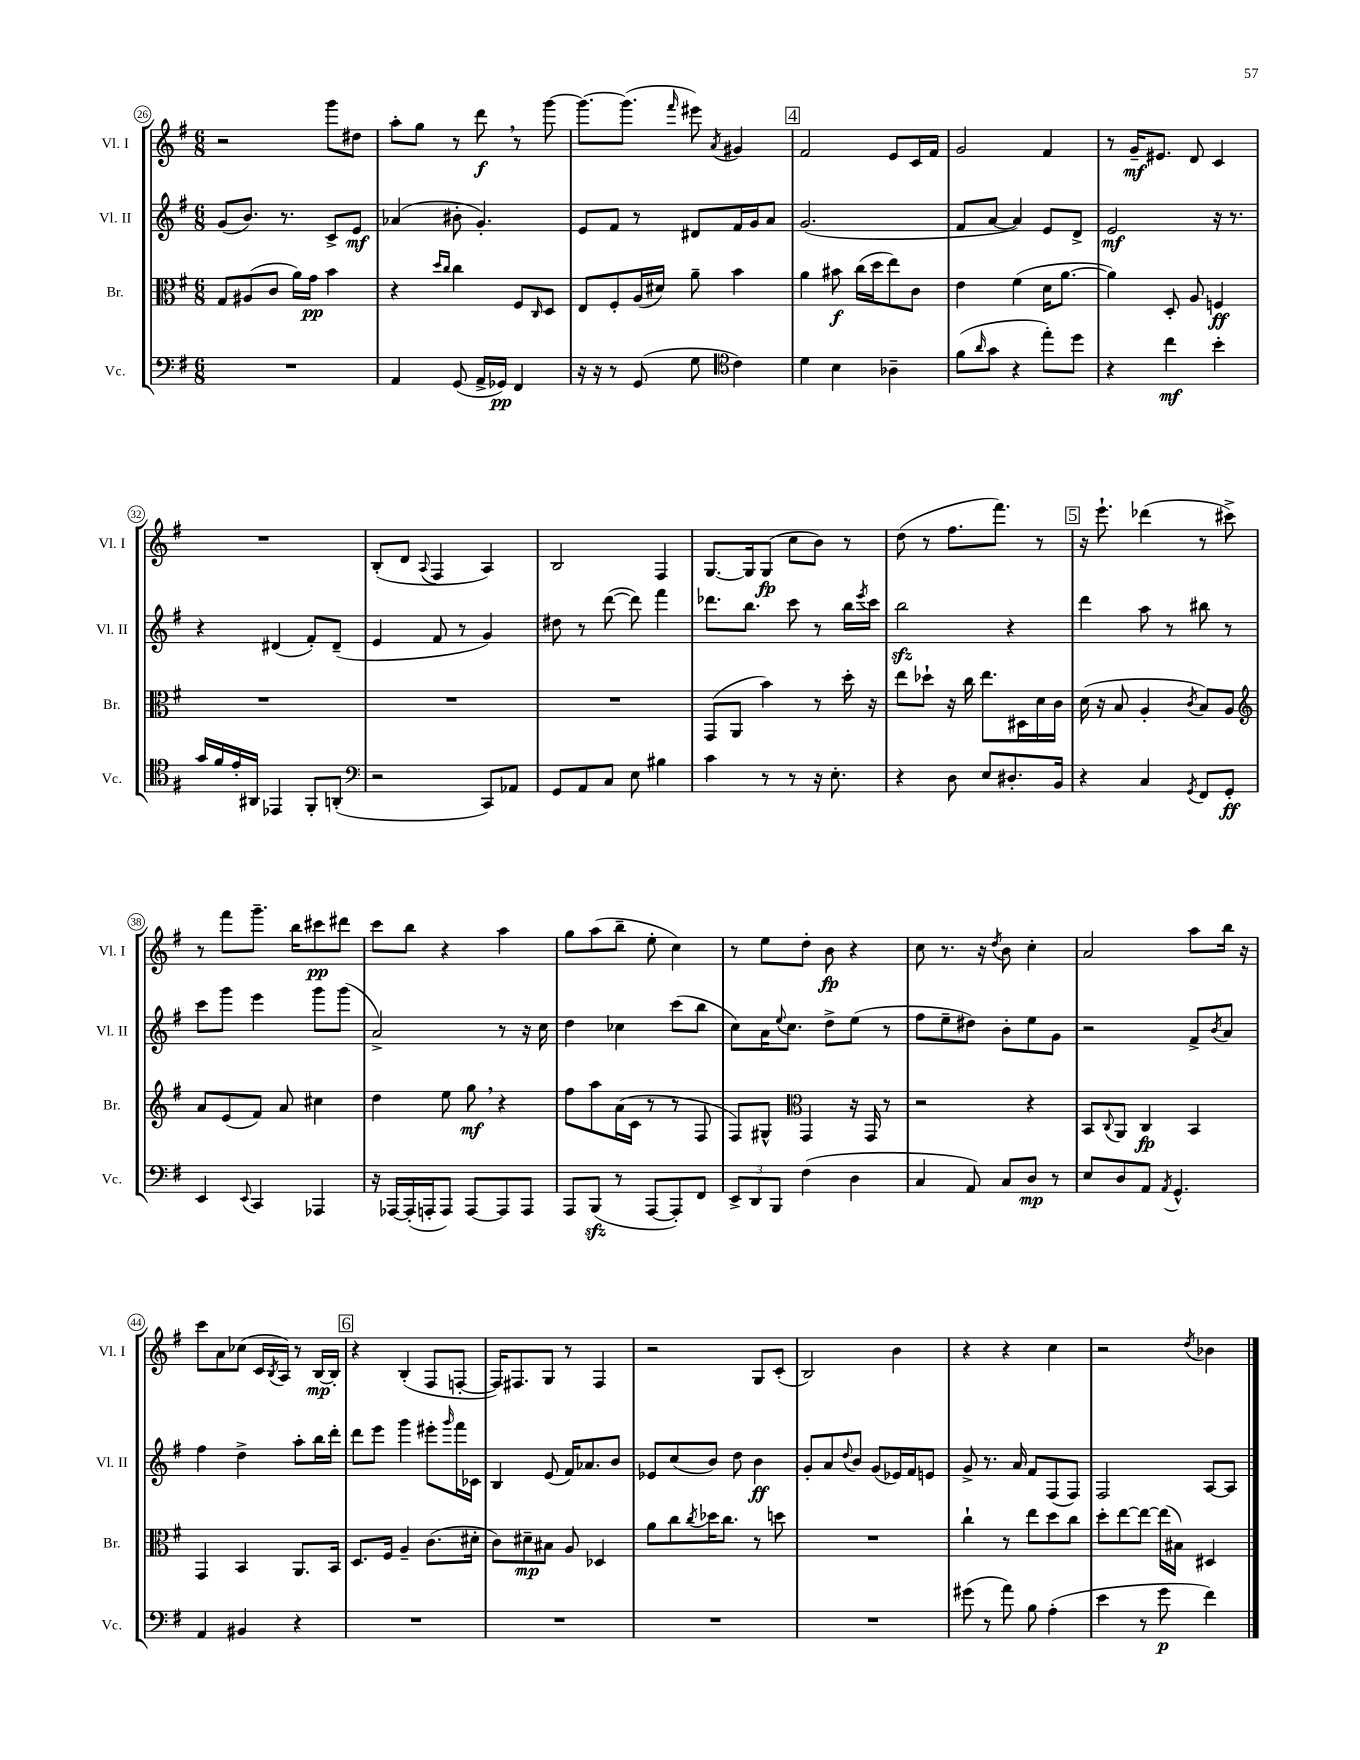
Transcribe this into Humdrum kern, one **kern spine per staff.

**kern	**dynam	**kern	**dynam	**kern	**dynam	**kern	**dynam
*part4	*part4	*part3	*part3	*part2	*part2	*part1	*part1
*staff4	*staff4	*staff3	*staff3	*staff2	*staff2	*staff1	*staff1
*I"Vc.	*	*I"Br.	*	*I"Vl. II	*	*I"Vl. I	*
*I'Vc.	*	*I'Br.	*	*I'Vl. II	*	*I'Vl. I	*
*clefF4	*	*clefC3	*	*clefG2	*	*clefG2	*
*k[f#]	*	*k[f#]	*	*k[f#]	*	*k[f#]	*
*M6/8	*	*M6/8	*	*M6/8	*	*M6/8	*
=26	=26	=26	=26	=26	=26	=26	=26
2.r	.	8G/L	.	(8g/L	.	2r	.
.	.	(8A#X/	.	8.b/J)	.	.	.
.	.	8c/J	.	.	.	.	.
.	.	.	.	8.r	.	.	.
.	.	16a\LL)	.	.	.	.	.
.	.	16g\JJ	pp	.	.	.	.
.	.	4b\	.	8c^/L	.	8ggg\L	.
.	.	.	.	8e/J	mf	8dd#X\J	.
=27	=27	=27	=27	=27	=27	=27	=27
4AA/	.	4r	.	(4a-X/	.	8aa'\L	.
.	.	.	.	.	.	8gg\J	.
.	.	16qqdd/LL	.	.	.	.	.
.	.	16qqcc/JJ	.	.	.	.	.
(8GG/	.	4cc\	.	8b#X'\	.	8r	.
16AA^/LL	.	.	.	4.g'/)	.	8ddd,\	f
16GG-X/JJ)	pp	.	.	.	.	.	.
4FF#/	.	8F#/L	.	.	.	8r	.
.	.	16qqC/	.	.	.	.	.
.	.	8D/J	.	.	.	[8ggg\	.
=28	=28	=28	=28	=28	=28	=28	=28
16r	.	8E/L	.	8e/L	.	8.ggg\L_	.
16r	.	.	.	.	.	.	.
8r	.	8F#'/	.	8f#/J	.	.	.
.	.	.	.	.	.	(8.ggg\J]	.
(8GG/	.	(16A/L	.	8r	.	.	.
.	.	16d#X/JJ)	.	.	.	.	.
.	.	.	.	.	.	16qqfff#/	.
8G\	.	8a~\	.	8d#X/L	.	8eee#X\)	.
*clefC4	*	*	*	*	*	*	*
.	.	.	.	.	.	8qa/	.
4c\)	.	4b\	.	16f#/L	.	4g#X/	.
.	.	.	.	16g/J	.	.	.
.	.	.	.	8a/J	.	.	.
!!LO:REH:place=s1:t=4
=29	=29	=29	=29	=29	=29	=29	=29
4d\	.	4a\	.	(2.g/	.	2f#/	.
4B\	.	8b#X\	f	.	.	.	.
.	.	(16cc\LL	.	.	.	.	.
.	.	16dd\J	.	.	.	.	.
4A-X~\	.	8ee\)	.	.	.	8e/L	.
.	.	8c\J	.	.	.	16c/L	.
.	.	.	.	.	.	16f#/JJ	.
=30	=30	=30	=30	=30	=30	=30	=30
(8f#\L	.	4e\	.	8f#/L	.	2g/	.
16qqa/	.	.	.	.	.	.	.
8g\J	.	.	.	[8a/J	.	.	.
4r	.	(4f#\	.	4a/])	.	.	.
8ee'\L)	.	16d\KL	.	8e/L	.	4f#/	.
.	.	[8.a\J	.	.	.	.	.
8dd\J	.	.	.	8d^/J	.	.	.
=31	=31	=31	=31	=31	=31	=31	=31
4r	.	4a\])	.	2e/	mf	8r	.
.	.	.	.	.	.	16g~/KL	mf
.	.	.	.	.	.	8.e#X/J	.
4cc\	mf	8D'/	.	.	.	.	.
.	.	8A/	.	.	.	8d/	.
4b'\	.	4Fn/	ff	16r	.	4c/	.
.	.	.	.	8.r	.	.	.
!!LO:LB:g=z
=32	=32	=32	=32	=32	=32	=32	=32
16g/LL	.	2.r	.	4r	.	2.r	.
16f#/	.	.	.	.	.	.	.
16e'/	.	.	.	.	.	.	.
16AA#X/JJ	.	.	.	.	.	.	.
4EE-X/	.	.	.	(4d#X/	.	.	.
8FF#'/L	.	.	.	8f#'/L)	.	.	.
(8AAn'/J	.	.	.	(8d#~/J	.	.	.
=33	=33	=33	=33	=33	=33	=33	=33
*clefF4	*	*	*	*	*	*	*
2r	.	2.r	.	4e/	.	(8B'/L	.
.	.	.	.	.	.	8d/J	.
.	.	.	.	.	.	8qqA/	.
.	.	.	.	8f#/	.	4F#/	.
.	.	.	.	8r	.	.	.
8CC/L)	.	.	.	4g/)	.	4A/)	.
8AA-X/J	.	.	.	.	.	.	.
=34	=34	=34	=34	=34	=34	=34	=34
8GG/L	.	2.r	.	8dd#X\	.	2B/	.
8AA/	.	.	.	8r	.	.	.
8C/J	.	.	.	([8ddd\	.	.	.
8E\	.	.	.	8ddd\])	.	.	.
4B#X\	.	.	.	4fff#\	.	4F#/	.
=35	=35	=35	=35	=35	=35	=35	=35
4c\	.	(8GG/L	.	8.ddd-X\L	.	[8.G/L	.
.	.	8AA/J	.	.	.	.	.
.	.	.	.	8.bb\J	.	16G/k]	.
8r	.	4b\)	.	.	.	(8G/J	fp
8r	.	.	.	8ccc\	.	8cc\L	.
16r	.	8r	.	8r	.	8b\J)	.
8.E'\	.	.	.	.	.	.	.
.	.	16dd'\	.	16bb\LL	.	8r	.
.	.	.	.	8qeee/	.	.	.
.	.	16r	.	16ccc\JJ	.	.	.
=36	=36	=36	=36	=36	=36	=36	=36
4r	.	8ee\L	.	2bbzz\	.	(8dd\	.
.	.	8dd-X`\J	.	.	.	8r	.
8D\	.	16r	.	.	.	8.ff#\L	.
.	.	16cc\	.	.	.	.	.
8E/L	.	8.ee\L	.	.	.	.	.
.	.	.	.	.	.	8.fff#\J)	.
8.D#X'/	.	.	.	4r	.	.	.
.	.	16D#X\L	.	.	.	.	.
.	.	16d\	.	.	.	8r	.
16BB/Jk	.	16c\JJ	.	.	.	.	.
!!LO:REH:place=s1:t=5
=37	=37	=37	=37	=37	=37	=37	=37
4r	.	(16d\	.	4ddd\	.	16r	.
.	.	16r	.	.	.	8.eee`\	.
.	.	8B/	.	.	.	.	.
4C/	.	4A'/	.	8aa\	.	(4ddd-X\	.
.	.	.	.	8r	.	.	.
8qGG/	.	8qc/	.	.	.	.	.
8FF#/L	.	8B/L)	.	8bb#X\	.	8r	.
8GG'/J	ff	8A/J	.	8r	.	8ccc#X^\)	.
!!LO:LB:g=z
=38	=38	=38	=38	=38	=38	=38	=38
*	*	*clefG2	*	*	*	*	*
4EE/	.	8a/L	.	8ccc\L	.	8r	.
.	.	(8e/	.	8ggg\J	.	8fff#\L	.
8qqEE/	.	.	.	.	.	.	.
4CC/	.	8f#/J)	.	4eee\	.	8.ggg~\J	.
.	.	8a/	.	.	.	.	.
.	.	.	.	.	.	16bb\KL	.
4AAA-X/	.	4cc#X\	.	8ggg\L	.	8ccc#X\	pp
.	.	.	.	(8ggg\J	.	8ddd#X\J	.
=39	=39	=39	=39	=39	=39	=39	=39
16r	.	4dd\	.	2a^/)	.	8ccc\L	.
[16AAA-X/LL	.	.	.	.	.	.	.
(16AAA-'/]	.	.	.	.	.	8bb\J	.
16AAAn'/J	.	.	.	.	.	.	.
8AAA/J)	.	8ee\	.	.	.	4r	.
[8AAA/L	.	8gg,\	mf	.	.	.	.
8AAA/]	.	4r	.	8r	.	4aa\	.
8AAA/J	.	.	.	16r	.	.	.
.	.	.	.	16cc\	.	.	.
=40	=40	=40	=40	=40	=40	=40	=40
8AAA/L	.	8ff#\L	.	4dd\	.	8gg\L	.
(8BBBzz/J	.	8aa\	.	.	.	(8aa\	.
8r	.	(16a\L	.	4cc-X\	.	8bb~\J	.
.	.	16c\JJ	.	.	.	.	.
[8AAA/L	.	8r	.	.	.	8ee'\	.
8AAA'/])	.	8r	.	(8ccc\L	.	4cc\)	.
8FF#/J	.	8F#/	.	8bb\J	.	.	.
=41	=41	=41	=41	=41	=41	=41	=41
12EE^/L	.	8F#/L)	.	8cc\L)	.	8r	.
12DD/	.	.	.	.	.	.	.
.	.	8G#X^^/J	.	16a\K	.	8ee\L	.
12BBB/J	.	.	.	.	.	.	.
.	.	.	.	8qqee/	.	.	.
.	.	.	.	8.cc\J	.	.	.
*	*	*clefC3	*	*	*	*	*
(4F#\	.	4GG/	.	.	.	8dd'\J	.
.	.	.	.	8dd^\L	.	8b\	fp
4D\	.	16r	.	(8ee\J	.	4r	.
.	.	16GG/	.	.	.	.	.
.	.	8r	.	8r	.	.	.
=42	=42	=42	=42	=42	=42	=42	=42
4C/	.	2r	.	8ff#\L	.	8cc\	.
.	.	.	.	8ee~\	.	8.r	.
8AA/)	.	.	.	8dd#X\J)	.	.	.
.	.	.	.	.	.	16r	.
.	.	.	.	.	.	8qdd/	.
8C/L	.	.	.	8b'\L	.	8b\	.
8D/J	mp	4r	.	8ee\	.	4cc'\	.
8r	.	.	.	8g\J	.	.	.
=43	=43	=43	=43	=43	=43	=43	=43
8E/L	.	8BB/L	.	2r	.	2a/	.
.	.	8qqC/	.	.	.	.	.
8D/	.	8AA/J	.	.	.	.	.
8AA/J	.	4C/	fp	.	.	.	.
8qAA/	.	.	.	.	.	.	.
4.GG^^/	.	.	.	.	.	.	.
.	.	4BB/	.	8f#^/L	.	8aa\L	.
.	.	.	.	8qb/	.	.	.
.	.	.	.	8a/J	.	16bb\Jk	.
.	.	.	.	.	.	16r	.
!!LO:LB:g=z
=44	=44	=44	=44	=44	=44	=44	=44
4AA/	.	4GG/	.	4ff#\	.	8ccc\L	.
.	.	.	.	.	.	8a\	.
4BB#X/	.	4BB/	.	4dd^\	.	(8cc-X\J	.
.	.	.	.	.	.	16c/LL	.
.	.	.	.	.	.	8qB/	.
.	.	.	.	.	.	16A/JJ)	.
4r	.	8.AA/L	.	8aa'\L	.	8r	.
.	.	.	.	16bb\L	.	[16B/LL	mp
.	.	16BB/Jk	.	16ddd'\JJ	.	16B'/JJ]	.
!!LO:REH:place=s1:t=6
=45	=45	=45	=45	=45	=45	=45	=45
2.r	.	8.D/L	.	8ddd\L	.	4r	.
.	.	.	.	8eee\J	.	.	.
.	.	16F#/Jk	.	.	.	.	.
.	.	4A~/	.	4ggg\	.	(4B'/	.
.	.	(8.c\L	.	8eee#X'\L	.	8F#/L	.
.	.	.	.	16qqggg/	.	.	.
.	.	.	.	16fff#\L	.	[8Fn'/J	.
.	.	16d#X'\Jk	.	16c-X\JJ	.	.	.
=46	=46	=46	=46	=46	=46	=46	=46
2.r	.	8c\L)	.	4B/	.	16F/KL])	.
.	.	.	.	.	.	8.F#X/	.
.	.	8d#X~\	mp	.	.	.	.
.	.	8B#X\J	.	(8e/	.	8G/J	.
.	.	8A/	.	16f#/KL)	.	8r	.
.	.	.	.	8.a-X/	.	.	.
.	.	4D-X/	.	.	.	4F#/	.
.	.	.	.	8b/J	.	.	.
=47	=47	=47	=47	=47	=47	=47	=47
2.r	.	8a\L	.	8e-X/L	.	2r	.
.	.	8cc\	.	(8cc/	.	.	.
.	.	8qcc/	.	.	.	.	.
.	.	16dd-X\K	.	8b/J)	.	.	.
.	.	8.cc\J	.	.	.	.	.
.	.	.	.	8dd\	.	.	.
.	.	8r	.	4b\	ff	8G/L	.
.	.	8ddn\	.	.	.	(8c'/J	.
=48	=48	=48	=48	=48	=48	=48	=48
2.r	.	2.r	.	8g'/L	.	2B/)	.
.	.	.	.	8a/	.	.	.
.	.	.	.	8qqdd/	.	.	.
.	.	.	.	8b/J	.	.	.
.	.	.	.	(8g/L	.	.	.
.	.	.	.	16e-X/L)	.	4b\	.
.	.	.	.	16f#/J	.	.	.
.	.	.	.	8en/J	.	.	.
=49	=49	=49	=49	=49	=49	=49	=49
(8g#X\	.	4cc`\	.	8g^/	.	4r	.
8r	.	.	.	8.r	.	.	.
8a\)	.	8r	.	.	.	4r	.
.	.	.	.	16a/	.	.	.
8B\	.	8ee\L	.	8f#/L	.	.	.
(4A'\	.	8dd\	.	(8F#/	.	4cc\	.
.	.	8cc\J	.	8F#/J)	.	.	.
=50	=50	=50	=50	=50	=50	=50	=50
4e\	.	8dd'\L	.	2F#/	.	2r	.
.	.	[8ee\	.	.	.	.	.
8r	.	8ee\J_	.	.	.	.	.
8g\	p	(16ee\LL]	.	.	.	.	.
.	.	16B#X\JJ)	.	.	.	.	.
.	.	.	.	.	.	8qdd/	.
4f#\)	.	4D#X/	.	[8A/L	.	4b-X\	.
.	.	.	.	8A/J]	.	.	.
==	==	==	==	==	==	==	==
*-	*-	*-	*-	*-	*-	*-	*-
